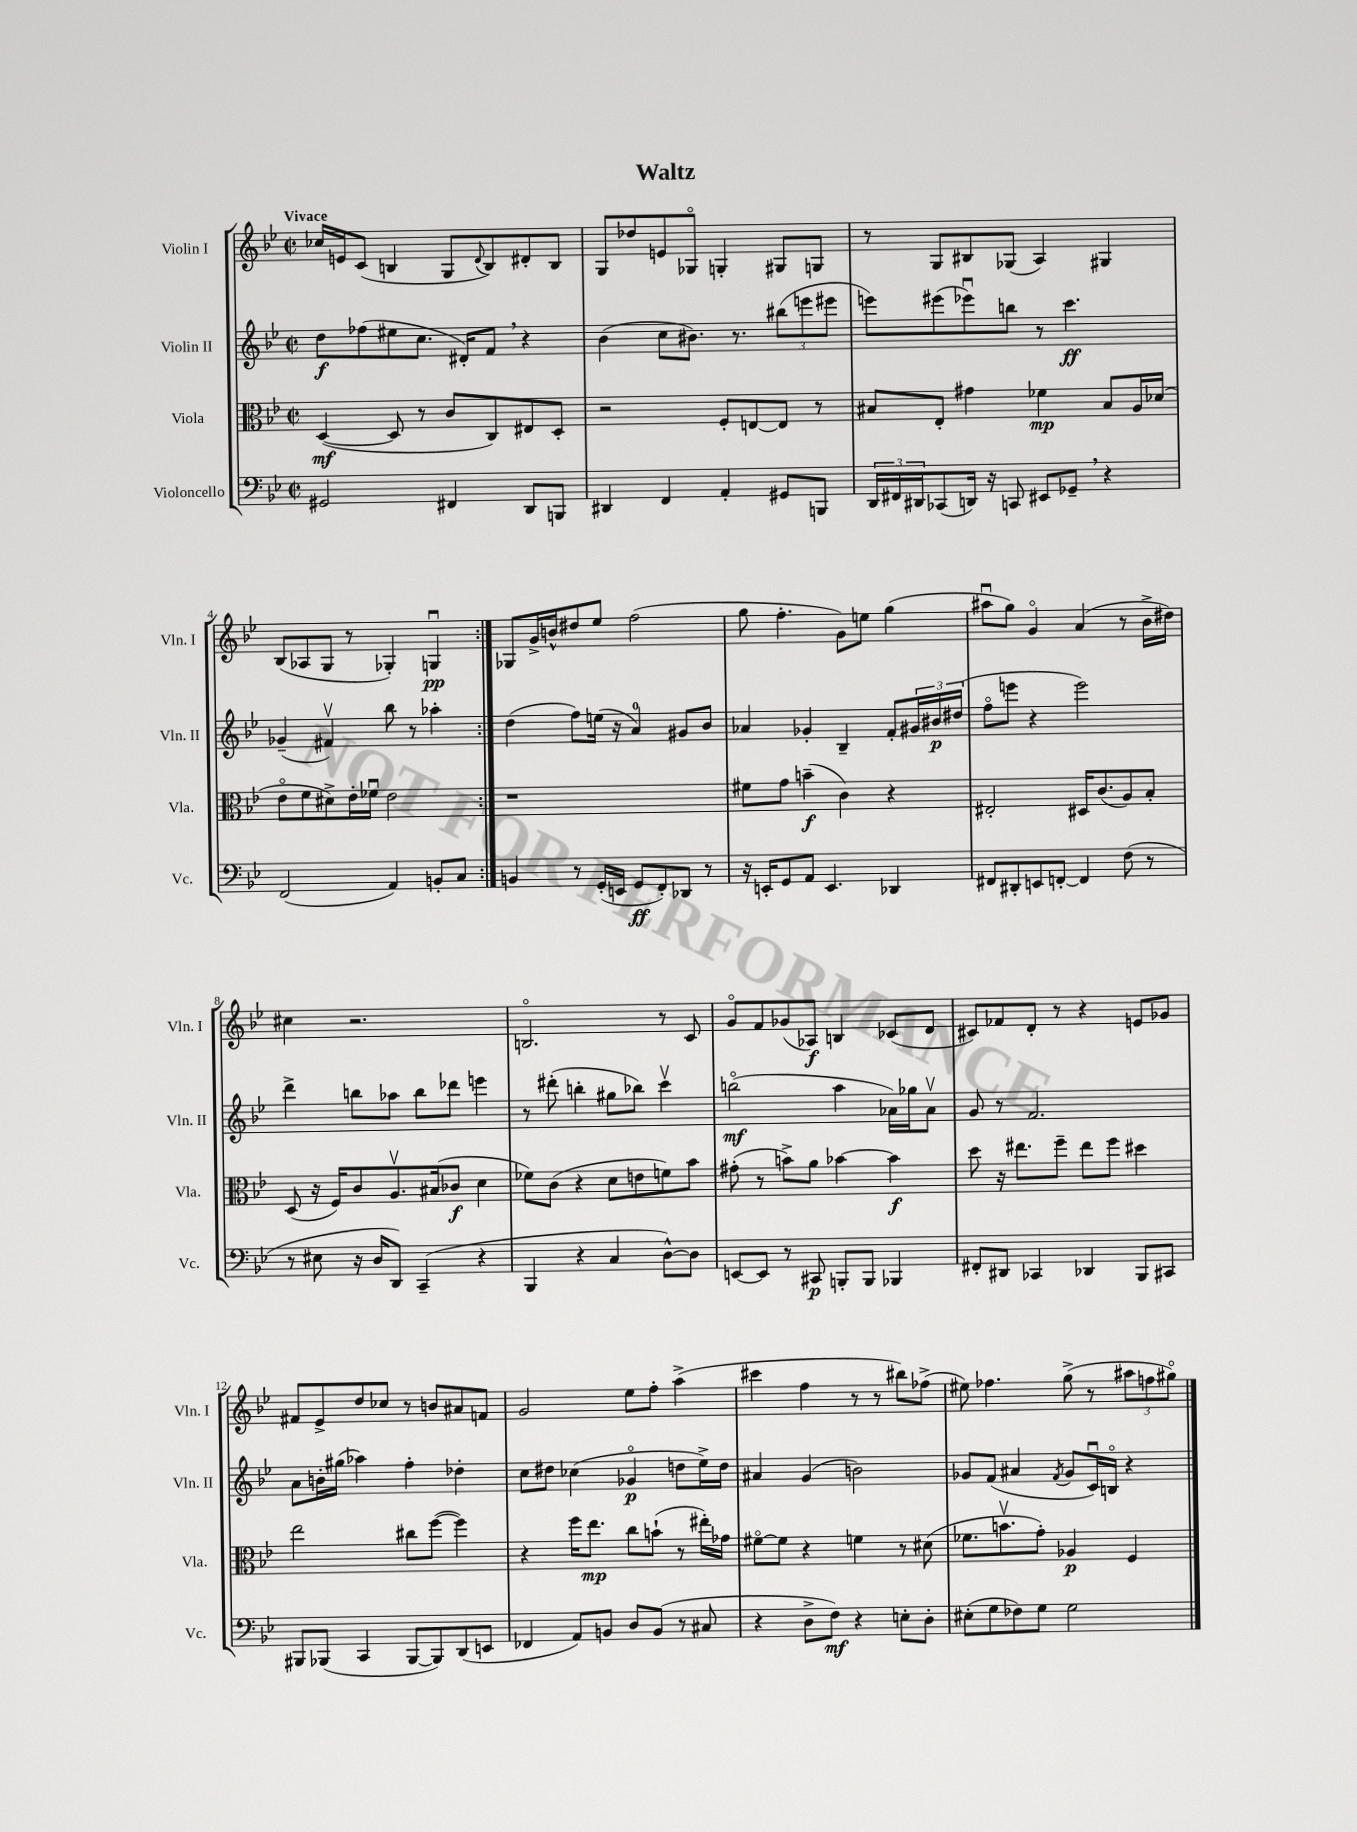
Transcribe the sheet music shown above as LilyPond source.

\header { title = "Waltz" }
<<
\new StaffGroup <<
\new Staff = "s0" \with { instrumentName = "Violin I" shortInstrumentName = "Vln. I" } {
    \clef treble \key bes \major \defaultTimeSignature \time 2/2 \tempo "Vivace"
    \repeat volta 2 { ces''16 e'16 c'8( b4 g8 \appoggiatura { d'8 } b8) dis'8-. b8 |
    g8 des''8 e'8 ges8\flageolet g4-. gis8 g8 |
    r8 g8 bis8 ges8( a4) gis4 |
    bes8( aes8 g8 r8 ges4-.) g4\downbow\pp | }
    ges8 g'16-> b'16-^ dis''8 ees''8 f''2( |
    g''8 f''4.-. g'8) e''8 g''4( |
    ais''8\downbow g''8) g'4\flageolet a'4( r8 bes'16-> dis''16) |
    cis''4 r2. |
    b2.\flageolet r8 c'8 |
    g'8\flageolet f'8 ges'8( aes8\f) b4 ces'8( d'8 |
    cis'8) fes'8 d'8-. r8 r4 e'8 ges'8 |
    fis'8 ees'8-> d''8 ces''8 r8 b'8 ais'8 f'8 |
    g'2 ees''8 f''8-. a''4->( |
    cis'''4 f''4 r8 r8 bis''8) fes''8->( |
    eis''8) fes''4. g''8->( r8 \tuplet 3/2 { ais''8 f''8 gis''8\flageolet) } \bar "|." |
}
\new Staff = "s1" \with { instrumentName = "Violin II" shortInstrumentName = "Vln. II" } {
    \clef treble \key bes \major \defaultTimeSignature \time 2/2
    \repeat volta 2 { d''8\f fes''8( eis''8 c''8. dis'16-.) f'8 \breathe r4 |
    bes'4( c''8 bis'8.) r8. \tuplet 3/2 { bis''8( e'''8 eis'''8 } |
    e'''8) eis'''8( ees'''8\downbow) b''8 r8 c'''4.\ff |
    ges'4--( fis'4\upbow) bes''8 r8 aes''4-. | }
    d''4( f''8) e''16( r16 a'4-0) gis'8 bes'8 |
    aes'4 ges'4-. bes4-- f'8-. \tuplet 3/2 { gis'16 bis'16\p dis''16( } |
    f''8\flageolet e'''8 r4 e'''2) |
    d'''4-> b''8 aes''8 b''8 des'''8 e'''4 |
    r8 dis'''8-.( b''4-. gis''8 bes''8) c'''4\upbow |
    b''2\flageolet\mf( a''4 aes'16) ges''16 aes'8\upbow |
    g'8 r8 f'2. |
    a'8 b'16-. gis''16( aes''4) f''4-. des''4-. |
    c''8 dis''8 ces''4( ges'4\flageolet\p d''8 ees''16->) d''16 |
    ais'4 g'4( b'2) |
    ges'8 f'8( ais'4 \acciaccatura { f'8 } ges'8 c'16\downbow) b16\flageolet r4 \bar "|." |
}
\new Staff = "s2" \with { instrumentName = "Viola" shortInstrumentName = "Vla." } {
    \clef alto \key bes \major \defaultTimeSignature \time 2/2
    \repeat volta 2 { d4~\mf( d8 r8 c'8 c8) eis8 d8-. |
    r2 f8-. e8~ e8 r8 |
    bis8 ees8-. gis'4 fes'4\mp bis8 a16 des'16( |
    ees'8\flageolet f'8 dis'8->) ees'16-. fes'16\downbow ees'2 | }
    r1 |
    fis'8 g'8 b'4--\f( c'4) r4 |
    eis2-. dis16 c'8.( a8) bes8-. |
    d8( r16 f16) c'8 a8.\upbow bis16( ces'8\f d'4 |
    fes'8) c'8( r4 d'8 e'8 f'8) bes'8 |
    gis'8-.( r8 b'8->) a'8 bes'4~ bes'4\f |
    d''8 r16 eis''8. f''8-- eis''8 f''8 dis''4 |
    ees''2 cis''8 f''8~( f''4) |
    r4 f''16 ees''8.\mp c''8 b'8-!( r8 eis''16-.) ges'16 |
    fis'8~\flageolet fis'8 r4 f'4 r8 dis'8( |
    fes'8. b'8.\upbow g'8-.) aes4\p f4 \bar "|." |
}
\new Staff = "s3" \with { instrumentName = "Violoncello" shortInstrumentName = "Vc." } {
    \clef bass \key bes \major \defaultTimeSignature \time 2/2
    \repeat volta 2 { gis,2 fis,4 d,8 b,,8 |
    dis,4 f,4 a,4-. gis,8 b,,8 |
    \tuplet 3/2 { d,16 fis,16 dis,16 } ces,8( d,16) r16 c,8 eis,8 ges,8-- \breathe r4 |
    f,2( a,4) b,8-. c8 | }
    b,4 r8 g,16-.( e,16 g,8\ff f,8-.) des,8 r8 |
    r16 e,16-. g,8 a,8 e,4. des,4 |
    fis,8 dis,8-. e,8 f,8~-. f,4 f8( r8 |
    r8 eis8 r16 d16 d,8) c,4--( r4 |
    bes,,4 r4 c4 d8~-^) d8 |
    e,8~ e,8 r8 cis,8\p b,,8-. b,,8 bes,,4 |
    fis,8-. dis,8 ces,4 des,4 bes,,8 cis,8 |
    bis,,8 bes,,8( c,4 bes,,8~ bes,,8) d,8( e,8 |
    fes,4 a,8) b,8 d8 b,8( r8 cis8 |
    r4 d8-> f8\mf) r4 e8-. d8-. |
    eis8-.( g8 fes8) g8 g2 \bar "|." |
}
>>
>>
